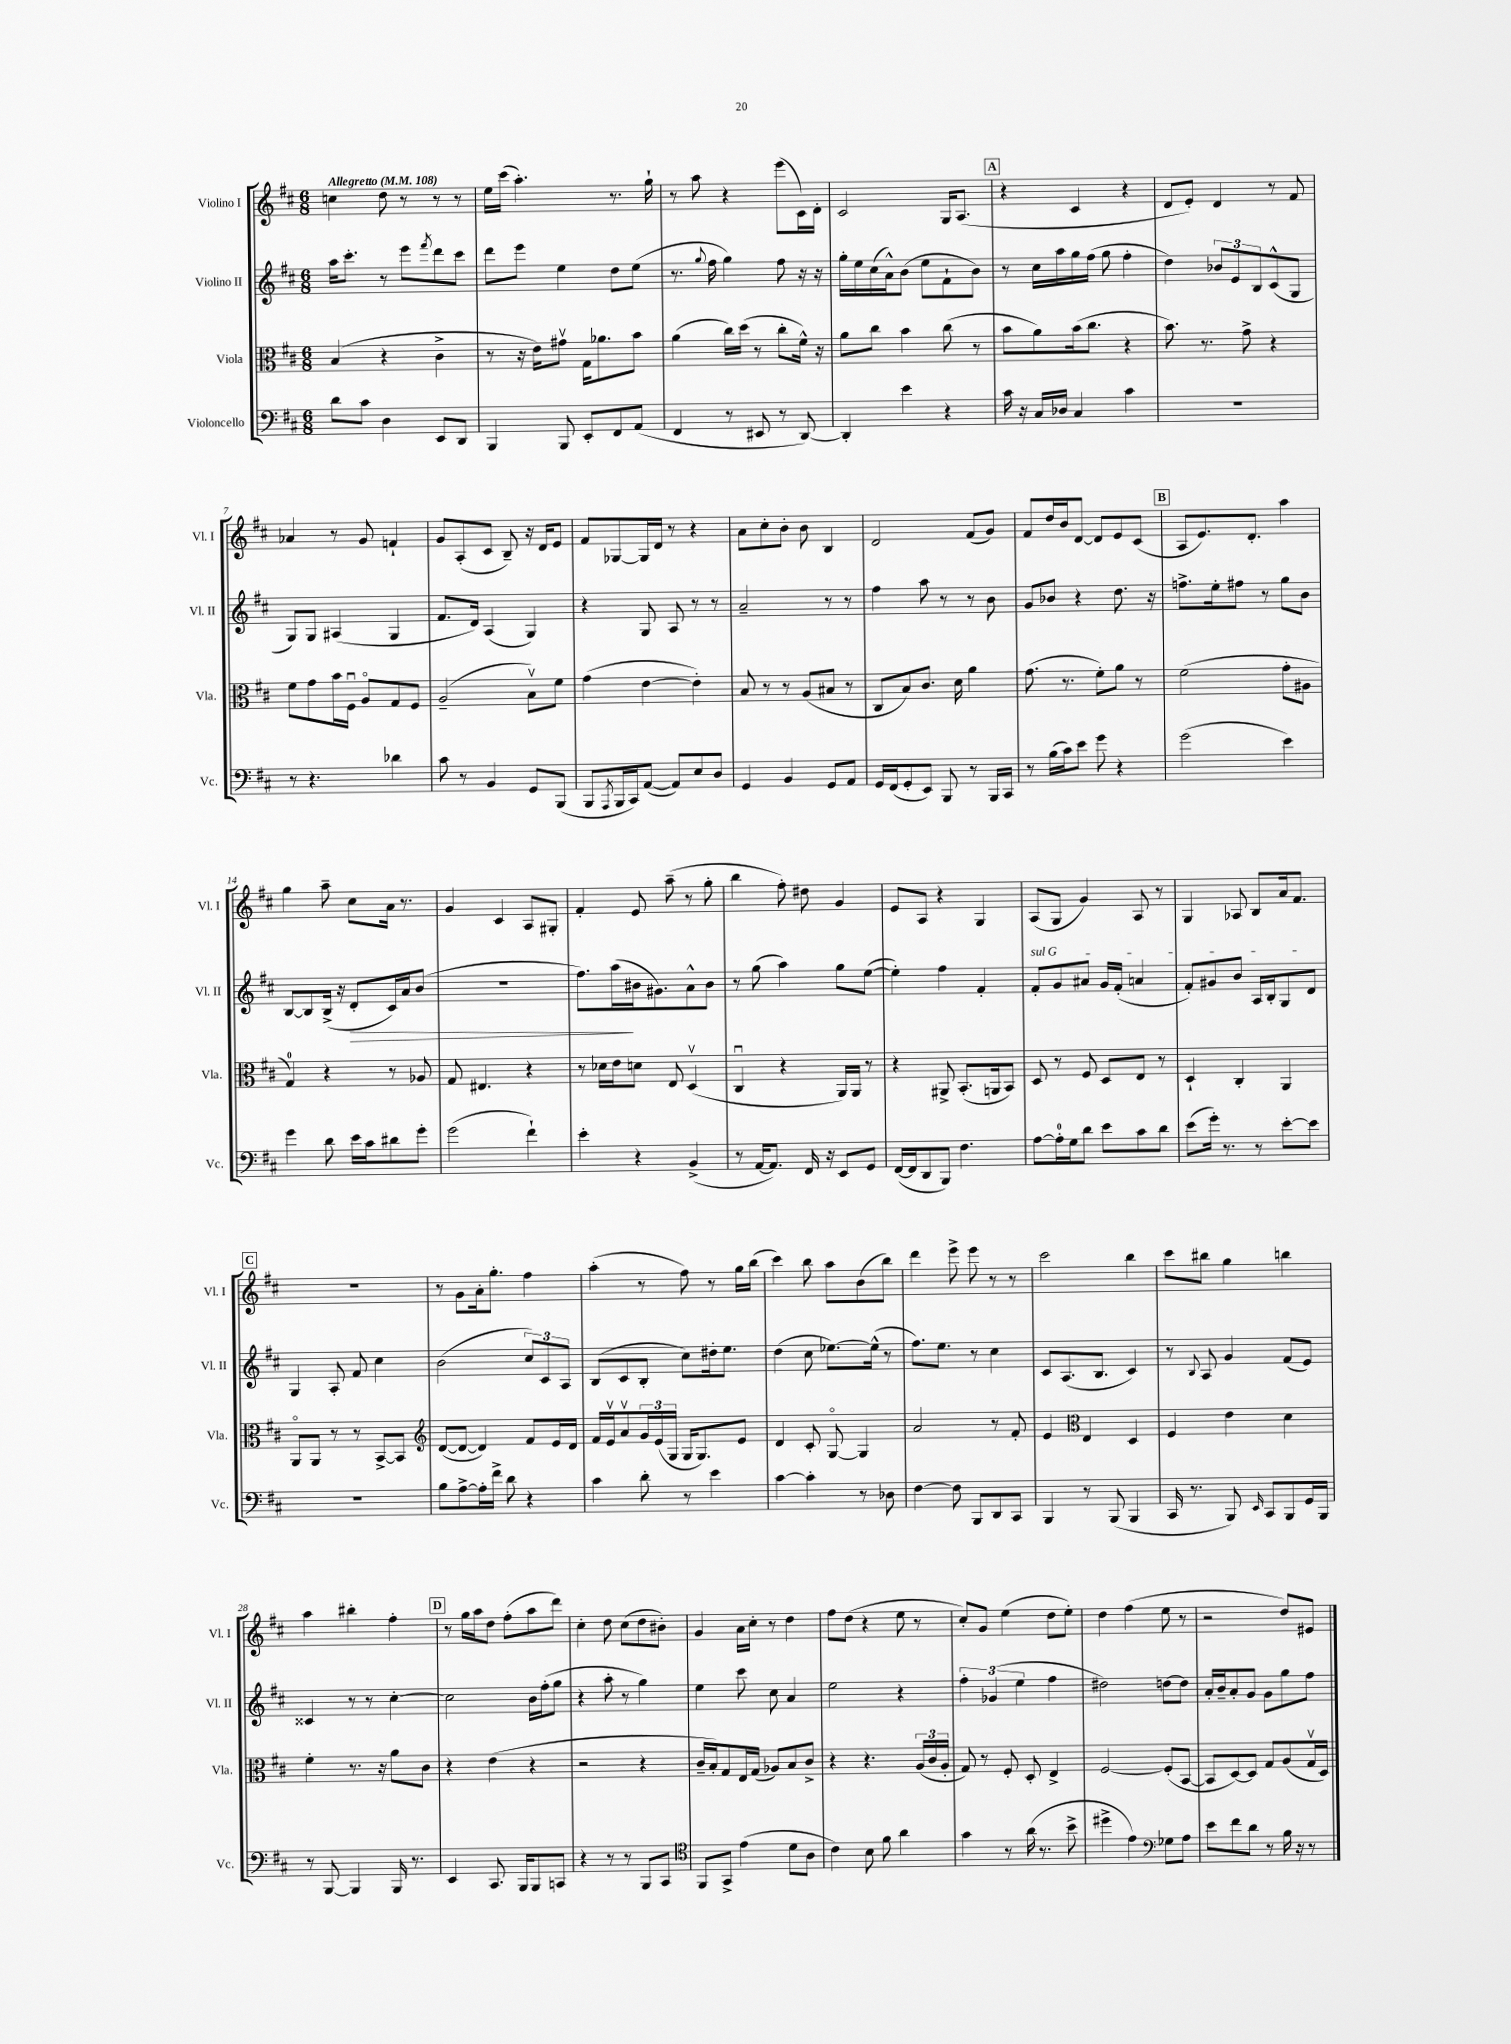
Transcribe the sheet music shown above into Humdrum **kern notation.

**kern	**kern	**kern	**kern
*staff4	*staff3	*staff2	*staff1
*clefF4	*clefC3	*clefG2	*clefG2
*k[f#c#]	*k[f#c#]	*k[f#c#]	*k[f#c#]
*M6/8	*M6/8	*M6/8	*M6/8
*MM108	*MM108	*MM108	*MM108
8d\L	(4B/	16aa\LK	4cc\
.	.	8.ccc#'\J	.
8c#\J	.	.	.
4D\	4r	8r	8dd\
.	.	8eee\L	8r
.	.	8qfff#/	.
8EE/L	4c#^\	8ddd\	8r
8DD/J	.	8ccc#\J	8r
=	=	=	=
4BBB/	8r	8ddd\L	16ee\LL
.	.	.	(16ccc#\JJ
.	16r	8eee\J	4.aa'\)
.	16e\LK)	.	.
8BBB/	8g#v\J	4ee\	.
8EE'/L	16G\LK	.	.
.	8.a-\	.	.
8FF#/	.	8dd\L	8.r
(8AA/J	8b\J	(8ee\J	.
.	.	.	16gg`\
=	=	=	=
4FF#/	(4a\	8.r	8r
.	.	.	8aa\
.	.	8qqgg/	.
.	.	16ff#\	.
8r	16cc#\LL)	4gg\)	4r
.	(16dd\JJ	.	.
8EE#/	8r	.	.
8r	8cc#'\L	8ff#\	(8eee\L
[8DD/)	16f#^^\Jk)	16r	16c#\L)
.	16r	16r	16d'\JJ
=	=	=	=
4DD'/]	8a\L	16gg'\LL	2c#/
.	.	16ee\	.
.	8cc#\J	(16cc#\	.
.	.	16a^^\J)	.
4e\	4b\	(8b\J	.
.	.	8ee\L	.
4r	(8cc#\	8f#`\	16G/LK
.	.	.	(8.A/J
.	8r	8b\J)	.
=	=	=	=
16c#\	8b\L	8r	4r
16r	.	.	.
16C#/LL	8a\)	16cc#\LL	.
16D-/JJ	.	16aa\	.
4C#/	(16b\k	16gg\	4c#/
.	8.cc#\J	(16ff#\JJ	.
.	.	8gg\	.
4c#\	4r	4ff#'\	4r
=	=	=	=
2.r	8.b\)	4dd\)	8d/L
.	.	.	8e'/J)
.	8.r	.	.
.	.	12b-/L	4d/
.	.	12e/	.
.	8g^\	.	.
.	.	12B/	.
.	4r	(8c#^^/	8r
.	.	8G/J	8f#/
=	=	=	=
8r	8f#\L	8G/L)	4a-/
4.r	8g\	8G/J	.
.	16b\L	(4A#/	8r
.	16F#u\JJ	.	.
.	8Ao/L	.	8g/
4d-\	8G/	4G/	4f`/
.	8F#/J	.	.
=	=	=	=
8c#\	(2A~/	8.f#/L	8g/L
8r	.	.	(8A'/
.	.	16d/Jk)	.
4BB/	.	(4A/	8c#/J
.	.	.	8B~/)
8GG/L	8Bv\L)	4G/)	16r
.	.	.	16d/LK
(8BBB/J	8f#\J	.	8e/J
=	=	=	=
8BBB/L	(4g\	4r	8f#/L
8qAAA/	.	.	.
16BBB/L	.	.	[8G-/
16CC#/J)	.	.	.
([8AA/J	[4e\	8G/	16G-/]L
.	.	.	16d/JJ
8AA/]L)	.	8A/	8r
8E/	4e'\])	8r	4r
8D/J	.	8r	.
=	=	=	=
4GG/	8B/	2a~/	8a\L
.	8r	.	8cc#'\
4BB/	8r	.	8b'\J
.	(8A/L	.	8b\
8GG/L	8B#/J	8r	4B/
8AA/J	8r	8r	.
=	=	=	=
16GG/LL	8C#/L	4ff#\	2d/
(16FF#/J	.	.	.
8GG'/	8B/)	.	.
8EE/J)	8.c#/J	8aa\	.
8BBB/	.	8r	.
.	16d\	.	.
8r	4a\	8r	(8f#/L
16BBB/LL	.	8b\	8g/J)
16CC#/JJ	.	.	.
=	=	=	=
8r	(8.g\	8g/L	8f#/L
(16B\LL	.	8b-/J	16dd/L
16c#\J)	8.r	.	16b/J
8e\J	.	4r	[8d/J
8g\	8f#'\L)	.	8d/]L
4r	8a\J	8.dd\	8e/
.	8r	.	(8c#/J
.	.	16r	.
=	=	=	=
(2g\	(2f#\	8.ff^\L	8A/L
.	.	.	8.e/)
.	.	16ee'\k	.
.	.	8ff#\J	.
.	.	.	8.d'/J
.	.	8r	.
4e\)	8g'\L	8gg\L	4aa\
.	8A#\J	8b\J	.
=	=	=	=
4g\	4G/)	[8B/L	4gg\
.	.	8B/]	.
8d\	4r	(16B^/Jk	8aa~\
.	.	16r	.
16e\LL	.	8d'/L	8cc#\L
16c#\J	.	.	.
8d#\	8r	16c#/L)	16a\Jk
.	.	16a/J	8.r
8g'\J	8A-/	(8b/J	.
=	=	=	=
(2g\	8G/	2.r	4g/
.	4.E#/	.	.
.	.	.	4c#/
4f#`\)	4r	.	8A/L
.	.	.	8G#'/J
=	=	=	=
4e'\	8r	8.ff#\L)	4f#'/
.	16d-\LL	.	.
.	16e\J	(16aa\L	.
4r	8d\J	16b#\J	8e/
.	.	8.g#\)	.
.	8E/	.	(8aa~\
(4BB^/	(4Dv/	8a^^\	8r
.	.	8b#\J	8gg'\
=	=	=	=
8r	4C#u/	8r	4bb\
[16AA/LK	.	(8gg\	.
8.AA/]J)	.	.	.
.	4r	4aa\)	8ff#'\)
16FF#/	.	.	8dd#\
16r	.	.	.
8EE/L	16AA/LL)	8gg\L	4g/
.	16AA/JJ	.	.
8GG/J	8r	([8ee\J	.
=	=	=	=
([16FF#/LL	4r	4ee'\])	8e/L
16FF#/]J	.	.	.
8DD/	.	.	8A/J
8BBB/J)	8AA#^/	4ff#\	4r
4.F#\	(8.BB'/L	.	.
.	.	4f#'/	4G/
.	16AA/k	.	.
.	8BB/J)	.	.
=	=	=	=
[8A\L	8D/	8f#'/L	(8A/L
16A'\]L	8r	8g/	8G/J
16G\J	.	.	.
8d\J	8F#/	8a#/J	4g/)
8e\L	8D/L	16g/LL	.
.	.	(16f#'/JJ	.
8c#\	8E/J	4a/	8A/
8d\J	8r	.	8r
=	=	=	=
(8e\L	4D`/	8f#'/L)	4G/
16g'\Jk)	.	8g#/	.
8.r	.	.	.
.	4C#'/	8b/J	8A-/
8r	.	16A/LL	8B/L
.	.	16B'/J	.
[8e'\L	4AA/	8G/	16a/k
.	.	.	8.f#/J
8e\]J	.	8d/J	.
=	=	=	=
2.r	8AAo/L	4G/	2.r
.	8AA/J	.	.
.	8r	8A'/	.
.	8r	8f#/	.
.	[8BB^/L	4cc#\	.
.	8BB/]J	.	.
=	=	=	=
*	*clefG2	*	*
8B\L	([8d/L	(2b\	8r
[8A^\	8d/_J	.	8g\L
16A'\]L	4d/])	.	16a'\k
16f#^\JJ	.	.	8.gg'\J
8d\	.	.	.
4r	8f#/L	12cc#/L)	4ff#\
.	.	12c#/	.
.	16e/L	.	.
.	.	12A/J	.
.	16d/JJ	.	.
=	=	=	=
4c#\	16f#/LL	(8B/L	(4aa'\
.	16ev/J	.	.
.	8av/	8c#/	.
8d'\	24g/L	8B'/J	8r
.	(24e/	.	.
.	24G/JJ	.	.
8r	16G/LK	8cc#\L)	8ff#\)
.	8.G/)	.	.
4e\	.	16dd#'\k	8r
.	.	8.ee\J	.
.	8e/J	.	16gg\LL
.	.	.	(16bb\JJ
=	=	=	=
[4c#\	4d/	(4dd\	4ccc#\)
4c#'\]	8c#'/	8cc#\	8bb\
.	[8Go/	[8.ee-\L)	8aa\L
8r	4G/]	.	(8b\
.	.	(16ee-^^\]Jk	.
8D-\	.	8r	8bb\J)
=	=	=	=
[4F#\	2a/	8.ff#\L)	4ddd\
.	.	8.ee\J	.
8F#\]	.	.	8eee^\
8BBB/L	.	8r	8eee\
8DD/	8r	4cc#\	8r
8CC#/J	8f#'/	.	8r
=	=	=	=
4BBB/	4e/	8c#/L	2ccc#\
.	.	(8.A/	.
*	*clefC3	*	*
8r	4E/	.	.
.	.	8.B/J	.
(8BBB/	.	.	.
4BBB/	4D/	4c#/)	4bb\
=	=	=	=
16CC#/	4F#/	8r	8ccc#\L
8.r	.	.	.
.	.	8qqB/	.
.	.	8A/	8bb#\J
8BBB/)	4e\	4g/	4gg\
16qqEE/	.	.	.
8CC#/L	.	.	.
8BBB/	4d\	(8f#/L	4bb\
16GG/L	.	8e/J)	.
16BBB/JJ	.	.	.
=	=	=	=
8r	4f#'\	4c##/	4aa\
[8BBB/	.	.	.
4BBB/]	8.r	8r	4bb#'\
.	.	8r	.
.	16r	.	.
16BBB/	8a\L	[4cc#'\	4ff#'\
8.r	.	.	.
.	8c#\J	.	.
=	=	=	=
4EE/	4r	2cc#\]	8r
.	.	.	16gg\LL
.	.	.	16aa\J
8.CC#/	(4e\	.	8dd\J
.	.	.	(8ff#'\L
16BBB/LK	.	.	.
8BBB/	4r	16b\LL	8aa\
.	.	(16ff#'\J	.
8CC/J	.	8gg\J	8ddd\J)
=	=	=	=
4r	2r	4r	4cc#'\
8r	.	8aa'\	8dd\
8r	.	8r	(8cc#\L
8BBB/L	4r	4gg\)	8dd\
8CC#/J	.	.	8b#'\J)
=	=	=	=
*clefC4	*	*	*
8FF#/L	16c#~/LL	4ee\	4g/
.	16B'/J)	.	.
8GG^/J	8G/	.	.
(4e\	16E/L	8ccc#\	16a\LL
.	(16G/JJ	.	16cc#'\JJ
.	8A-/L)	8cc#\	8r
8d\L	8B/	4a/	4dd\
8A\J	8c#^/J	.	.
=	=	=	=
4c#\)	4r	2ee\	8ff#\L
.	.	.	(8dd\J
8B\	4.r	.	4r
8f#\	.	.	.
4a\	.	4r	8ee\
.	(24A/LL	.	8r
.	24c#/	.	.
.	24A'/JJ	.	.
=	=	=	=
4g\	8G/)	6ff#'\	8cc#'/L)
.	8r	.	8g/J
.	.	(6g-/	.
8r	8F#'/	.	(4ee\
.	.	6ee\	.
(16a\	8D'/	.	.
8.r	.	.	.
.	4E^/	4ff#\	8dd\L
8b^\	.	.	8ee'\J)
=	=	=	=
4dd#^\	[2F#/	2dd#\)	4dd\
4e\)	.	.	(4ff#\
*clefF4	*	*	*
8G-\L	(8F#'/]L	[8dd\L	8ee\
8A\J	[8BB/J	8dd\]J	8r
=	=	=	=
8e\L	8BB/]L	16a'/LL	2r
.	.	16b~/J	.
8f#\	[8D/)	8a'/	.
8d\J	8D/]J	8g/J	.
8r	8G/L	8g\L	.
16B\	(8A/	8gg\	8dd/L)
16r	.	.	.
8r	16Gv/L	8ff#\J	8e#/J
.	16D/JJ)	.	.
==	==	==	==
*-	*-	*-	*-
